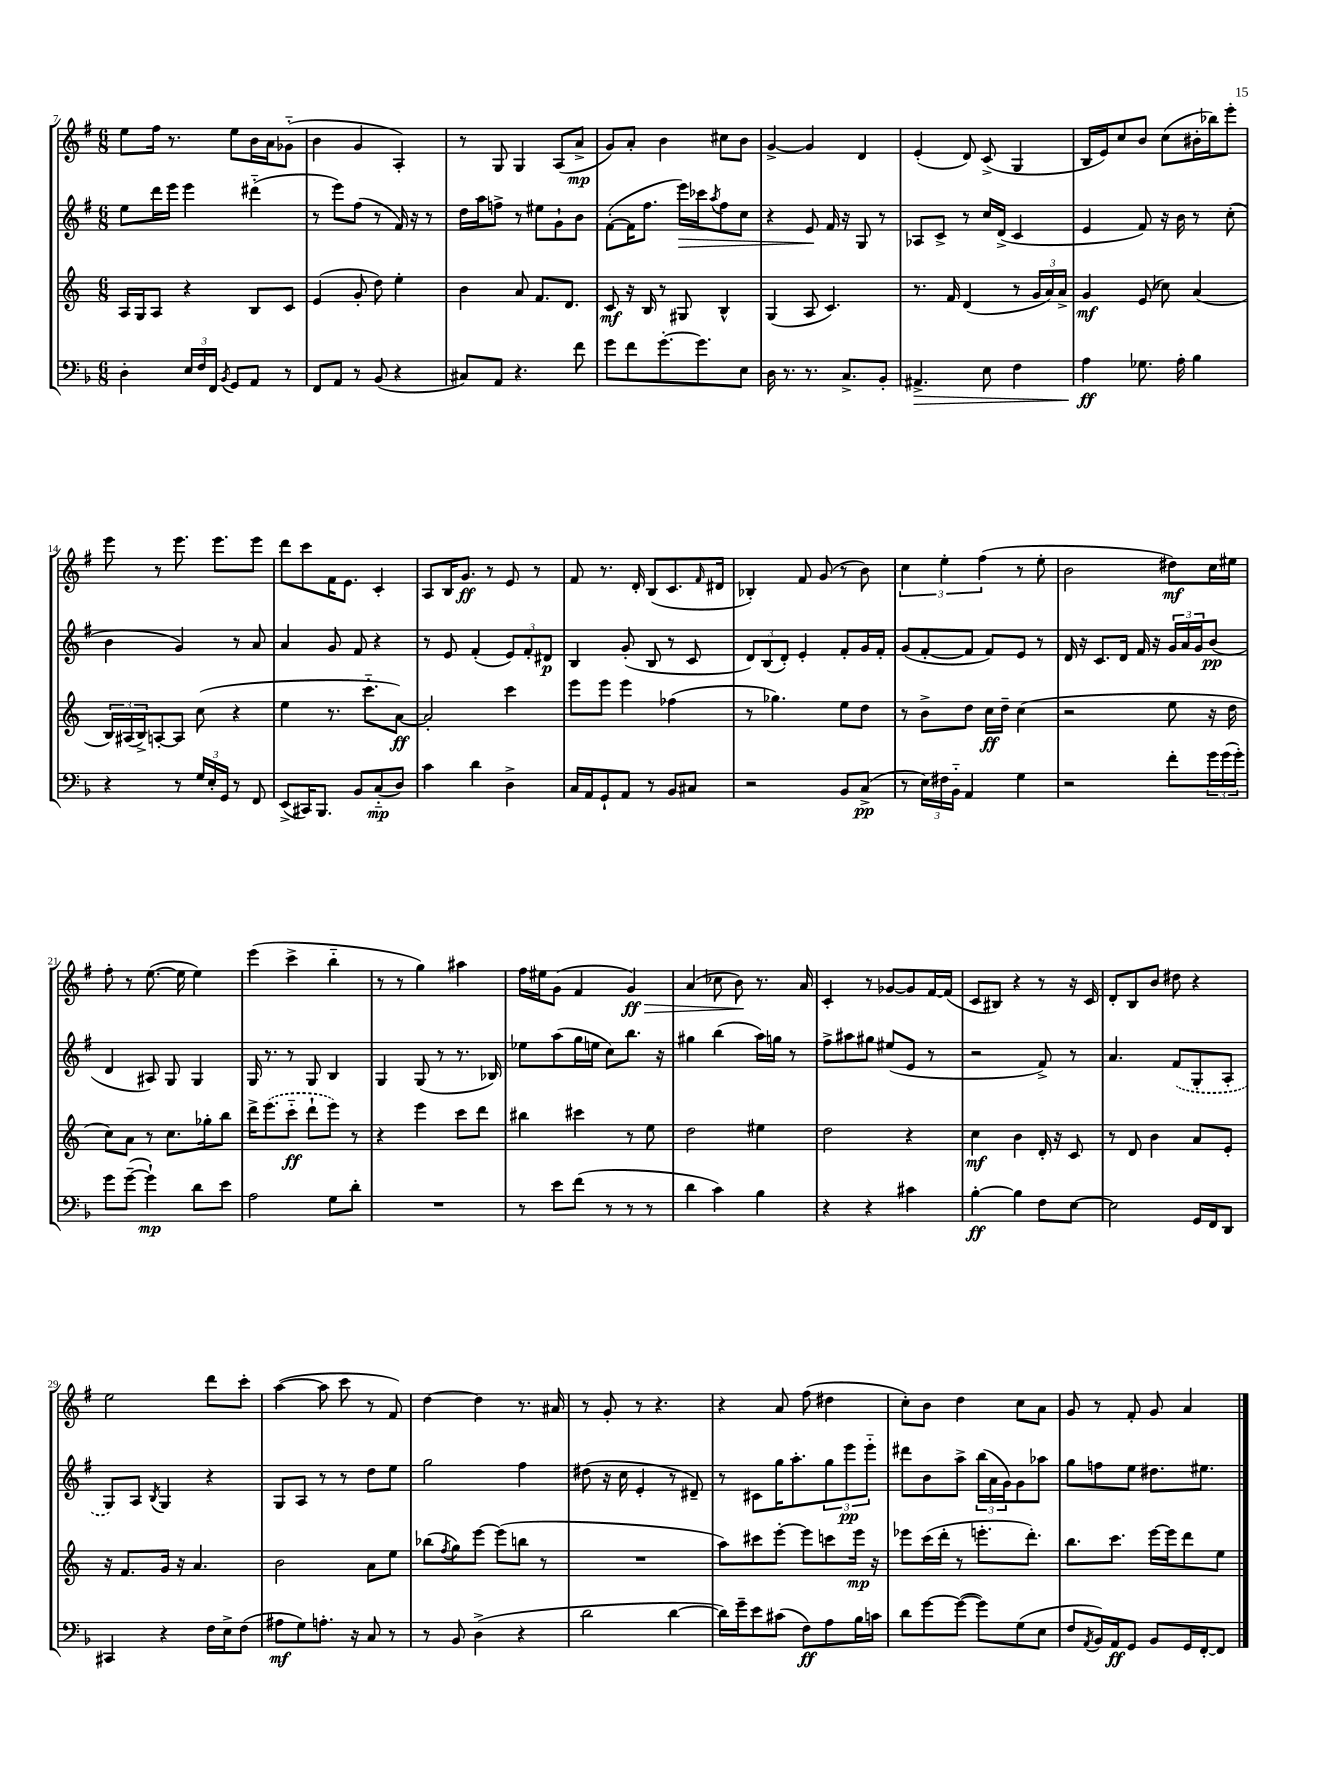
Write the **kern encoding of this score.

**kern	**dynam	**kern	**dynam	**kern	**dynam	**kern	**dynam
*part4	*part4	*part3	*part3	*part2	*part2	*part1	*part1
*staff4	*staff4	*staff3	*staff3	*staff2	*staff2	*staff1	*staff1
*clefF4	*	*clefG2	*	*clefG2	*	*clefG2	*
*k[b-]	*	*k[]	*	*k[f#]	*	*k[f#]	*
*M6/8	*	*M6/8	*	*M6/8	*	*M6/8	*
=7	=7	=7	=7	=7	=7	=7	=7
4D'\	.	16A/LL	.	8ee\L	.	8ee\L	.
.	.	16G/J	.	.	.	.	.
.	.	8A/J	.	16ddd\L	.	16ff#\Jk	.
.	.	.	.	16eee\JJ	.	8.r	.
24E/LL	.	4r	.	4eee\	.	.	.
24F/	.	.	.	.	.	.	.
24FF/JJ	.	.	.	.	.	.	.
8qBB-/	.	.	.	.	.	.	.
8GG/L	.	.	.	.	.	8ee\L	.
8AA/J	.	8B/L	.	(4ddd#X\	.	16b\L	.
.	.	.	.	.	.	16a\J	.
8r	.	8c/J	.	.	.	(8g-X\J	.
=8	=8	=8	=8	=8	=8	=8	=8
8FF/L	.	(4e/	.	8r	.	4b\	.
8AA/J	.	.	.	8eee\L)	.	.	.
8r	.	8g'/	.	(8ff#\J	.	4g/	.
(8BB-/	.	8dd\)	.	8r	.	.	.
4r	.	4ee'\	.	16f#/)	.	4A'/)	.
.	.	.	.	16r	.	.	.
.	.	.	.	8r	.	.	.
=9	=9	=9	=9	=9	=9	=9	=9
8C#X/L)	.	4b\	.	16dd\LL	.	8r	.
.	.	.	.	16aa\J	.	.	.
8AA/J	.	.	.	8ffn^\J	.	8G/	.
4.r	.	8a/	.	8r	.	4G/	.
.	.	8.f/L	.	8ee#X\L	.	.	.
.	.	.	.	8g`\	.	(8A/L	.
.	.	8.d/J	.	.	.	.	.
8f\	.	.	.	8b\J	.	8a^/J	mp
=10	=10	=10	=10	=10	=10	=10	=10
8g\L	.	8c/	mf	([8f#'\L	.	8g/L)	.
8f\	.	16r	.	16f#\K]	.	8a'/J	.
.	.	16B/	.	8.ff#\J	.	.	.
[8.g'\	.	8r	.	.	.	4b\	.
!	!	!	!	!	!LO:HP:b	!	!
.	.	8G#X/	.	16eee\LL)	>	.	.
8.g\]	.	.	.	16ccc-X\J	.	.	.
.	.	.	.	8qaa/	.	.	.
.	.	4B^^/	.	8ff#\	.	8cc#X\L	.
8E\J	.	.	.	8cc\J	.	8b\J	.
=11	=11	=11	=11	=11	=11	=11	=11
16D\	.	(4G/	.	4r	.	[4g^/	.
8.r	.	.	.	.	.	.	.
8.r	.	8A/	.	8e/	.	4g/]	.
.	.	4.c/)	.	16f#/	]	.	.
8.C^/L	.	.	.	16r	.	.	.
.	.	.	.	8G/	.	4d/	.
8BB-'/J	.	.	.	8r	.	.	.
=12	=12	=12	=12	=12	=12	=12	=12
!	!LO:HP:b	!	!	!	!	!	!
4.AA#X^/	>	8.r	.	8A-X/L	.	(4e'/	.
.	.	.	.	8c^/J	.	.	.
.	.	16f/	.	.	.	.	.
.	.	(4d/	.	8r	.	8d/)	.
8E\	.	.	.	16cc/LL	.	(8c^/	.
.	.	.	.	(16d^/JJ	.	.	.
4F\	.	8r	.	4c/	.	4G/	.
.	.	24g/LL	.	.	.	.	.
.	.	24a/)	.	.	.	.	.
.	.	24a^/JJ	.	.	.	.	.
=13	=13	=13	=13	=13	=13	=13	=13
4A\	ff	4g/	mf	4e/	.	16B/LL	.
.	.	.	.	.	.	16e/J)	.
.	.	.	.	.	.	8cc/	.
8.G-X\	]	(8e/	.	8f#/)	.	8b/J	.
.	.	8cc-X\)	.	16r	.	(8cc\L	.
16A'\	.	.	.	16b\	.	.	.
4B-\	.	(4a/	.	8r	.	16b#X'\L	.
.	.	.	.	.	.	16bb-X\J)	.
.	.	.	.	(8cc'\	.	8eee'\J	.
!!LO:LB:g=z
=14	=14	=14	=14	=14	=14	=14	=14
4r	.	24B/LL)	.	4b\	.	8eee\	.
.	.	(24A#X/	.	.	.	.	.
.	.	24B^/J)	.	.	.	.	.
.	.	[8An'/	.	.	.	8r	.
8r	.	8A/J]	.	4g/)	.	8.eee\	.
24G/LL	.	(8cc\	.	.	.	.	.
24E'/	.	.	.	.	.	.	.
.	.	.	.	.	.	8.eee\L	.
24GG/JJ	.	.	.	.	.	.	.
8r	.	4r	.	8r	.	.	.
8FF/	.	.	.	8a/	.	8eee\J	.
=15	=15	=15	=15	=15	=15	=15	=15
(8EE^/L	.	4ee\	.	4a/	.	8ddd\L	.
16CC#X/K)	.	.	.	.	.	8ccc\	.
8.BBB-/J	.	.	.	.	.	.	.
.	.	8.r	.	8g/	.	16f#\K	.
.	.	.	.	.	.	8.e\J	.
8BB-/L	.	.	.	8f#/	.	.	.
.	.	8.ccc\L	.	.	.	.	.
(8C/	mp	.	.	4r	.	4c'/	.
8D/J)	.	[8a\J)	ff	.	.	.	.
=16	=16	=16	=16	=16	=16	=16	=16
4c\	.	2a'/]	.	8r	.	8A/L	.
.	.	.	.	8e/	.	16B/K	.
.	.	.	.	.	.	8.g/J	ff
4d\	.	.	.	(4f#'/	.	.	.
.	.	.	.	.	.	8r	.
4D^\	.	4ccc\	.	12e/L)	.	8e/	.
.	.	.	.	12f#'/	.	.	.
.	.	.	.	.	.	8r	.
.	.	.	.	12d#X/J	p	.	.
=17	=17	=17	=17	=17	=17	=17	=17
16C/LL	.	8eee\L	.	4B/	.	8f#/	.
16AA/J	.	.	.	.	.	.	.
8GG`/	.	8eee\J	.	.	.	8.r	.
8AA/J	.	4eee\	.	(8g'/	.	.	.
.	.	.	.	.	.	16d'/	.
8r	.	.	.	8B/	.	(8B/L	.
8BB-/L	.	(4ff-X\	.	8r	.	8.c/	.
8C#X/J	.	.	.	8c/	.	.	.
.	.	.	.	.	.	16qqf#/	.
.	.	.	.	.	.	16d#X/Jk	.
=18	=18	=18	=18	=18	=18	=18	=18
2r	.	8r	.	12d/L)	.	4B-X'/)	.
.	.	.	.	(12B/	.	.	.
.	.	4.gg-X\)	.	.	.	.	.
.	.	.	.	12d'/J)	.	.	.
.	.	.	.	4e'/	.	8f#/	.
.	.	.	.	.	.	(8g/	.
8BB-/L	.	8ee\L	.	8f#'/L	.	8r	.
(8C^/J	pp	8dd\J	.	16g/L	.	8b\)	.
.	.	.	.	16f#'/JJ	.	.	.
=19	=19	=19	=19	=19	=19	=19	=19
8r	.	8r	.	(8g/L	.	6cc\	.
24E\LL)	.	8b^\L	.	[8f#'/	.	.	.
24F#X\	.	.	.	.	.	6ee'\	.
24BB-\JJ	.	.	.	.	.	.	.
4AA/	.	8dd\J	.	8f#/J]	.	.	.
.	.	.	.	.	.	(6ff#\	.
.	.	16cc\LL	ff	8f#/L)	.	.	.
.	.	16dd~\JJ	.	.	.	.	.
4G\	.	(4cc\	.	8e/J	.	8r	.
.	.	.	.	8r	.	8ee'\	.
=20	=20	=20	=20	=20	=20	=20	=20
2r	.	2r	.	16d/	.	2b\	.
.	.	.	.	16r	.	.	.
.	.	.	.	8.c/L	.	.	.
.	.	.	.	16d/Jk	.	.	.
.	.	.	.	16f#/	.	.	.
.	.	.	.	16r	.	.	.
8f'\L	.	8ee\	.	24g/LL	.	8dd#X\L)	mf
.	.	.	.	24a/	.	.	.
.	.	.	.	24g/J	.	.	.
24g\L	.	16r	.	(8b/J	pp	16cc\L	.
(24g\	.	.	.	.	.	.	.
.	.	16dd\	.	.	.	16ee#X\JJ	.
24g'\JJ)	.	.	.	.	.	.	.
!!LO:LB:g=z
=21	=21	=21	=21	=21	=21	=21	=21
8g\L	.	8cc\L)	.	4d/	.	8ff#'\	.
([8g~\J	.	8a\J	.	.	.	8r	.
4g`\])	mp	8r	.	8A#X/)	.	([8.ee\	.
.	.	8.cc\L	.	8G/	.	.	.
.	.	.	.	.	.	16ee\]	.
8d\L	.	.	.	4G/	.	4ee\)	.
.	.	16gg-X'\k	.	.	.	.	.
8e\J	.	8bb\J	.	.	.	.	.
=22	=22	=22	=22	=22	=22	=22	=22
2A\	.	16ddd^\KL	.	16G/	.	(4eee\	.
.	.	(8.eee\	.	8.r	.	.	.
.	.	8ccc\J	ff	8r	.	4ccc^\	.
.	.	8ddd`\L	.	8G/	.	.	.
8G\L	.	8eee\J)	.	4B/	.	4bb\	.
8d'\J	.	8r	.	.	.	.	.
=23	=23	=23	=23	=23	=23	=23	=23
2.r	.	4r	.	4G/	.	8r	.
.	.	.	.	.	.	8r	.
.	.	4eee\	.	(8G/	.	4gg\)	.
.	.	.	.	8r	.	.	.
.	.	8ccc\L	.	8.r	.	4aa#X\	.
.	.	8ddd\J	.	.	.	.	.
.	.	.	.	16B-X/)	.	.	.
=24	=24	=24	=24	=24	=24	=24	=24
8r	.	4bb#X\	.	8ee-X\L	.	16ff#\LL	.
.	.	.	.	.	.	16ee#X\J	.
8e\L	.	.	.	(8aa\	.	(8g\J	.
(8f\J	.	4ccc#X\	.	16gg\L	.	4f#/	.
.	.	.	.	16een\JJ	.	.	.
8r	.	.	.	8cc\L)	.	.	.
!	!	!	!	!	!	!	!LO:HP:b
8r	.	8r	.	8.bb\J	.	4g/)	> ff
8r	.	8ee\	.	.	.	.	.
.	.	.	.	16r	.	.	.
=25	=25	=25	=25	=25	=25	=25	=25
4d\	.	2dd\	.	4gg#X\	.	(4a/	.
4c\)	.	.	.	(4bb\	.	8cc-X\	.
.	.	.	.	.	.	8b\)	.
4B-\	.	4ee#X\	.	16aa\LL)	.	8.r	]
.	.	.	.	16ggn\JJ	.	.	.
.	.	.	.	8r	.	.	.
.	.	.	.	.	.	16a/	.
=26	=26	=26	=26	=26	=26	=26	=26
4r	.	2dd\	.	8ff#^\L	.	4c'/	.
.	.	.	.	8aa#X\	.	.	.
4r	.	.	.	8gg#X\J	.	8r	.
.	.	.	.	(8ee#X/L	.	[8g-X/L	.
4c#X\	.	4r	.	8e/J	.	8g-/]	.
.	.	.	.	8r	.	[16f#/L	.
.	.	.	.	.	.	(16f#/JJ]	.
=27	=27	=27	=27	=27	=27	=27	=27
[4B-'\	ff	4cc\	mf	2r	.	8c/L	.
.	.	.	.	.	.	8B#X/J)	.
4B-\]	.	4b\	.	.	.	4r	.
8F\L	.	16d'/	.	8f#^/)	.	8r	.
.	.	16r	.	.	.	.	.
[8E\J	.	8c/	.	8r	.	16r	.
.	.	.	.	.	.	16c/	.
=28	=28	=28	=28	=28	=28	=28	=28
2E\]	.	8r	.	4.a/	.	8d'/L	.
.	.	8d/	.	.	.	8B/	.
.	.	4b\	.	.	.	8b/J	.
.	.	.	.	(8f#/L	.	8dd#X\	.
16GG/LL	.	8a/L	.	8G'/	.	4r	.
16FF/J	.	.	.	.	.	.	.
8DD/J	.	8e'/J	.	8A'/J	.	.	.
!!LO:LB:g=z
=29	=29	=29	=29	=29	=29	=29	=29
4CC#X/	.	16r	.	8G/L)	.	2ee\	.
.	.	8.f/L	.	.	.	.	.
.	.	.	.	8A/J	.	.	.
.	.	.	.	8qB/	.	.	.
4r	.	16g/Jk	.	4G/	.	.	.
.	.	16r	.	.	.	.	.
.	.	4.a/	.	.	.	.	.
16F\LL	.	.	.	4r	.	8ddd\L	.
16E^\J	.	.	.	.	.	.	.
(8F\J	.	.	.	.	.	8ccc'\J	.
=30	=30	=30	=30	=30	=30	=30	=30
8A#X\L	mf	2b\	.	8G/L	.	([4aa\	.
8G\)	.	.	.	8A/J	.	.	.
8.An'\J	.	.	.	8r	.	8aa\]	.
.	.	.	.	8r	.	8ccc\	.
16r	.	.	.	.	.	.	.
8C/	.	8a\L	.	8dd\L	.	8r	.
8r	.	8ee\J	.	8ee\J	.	8f#/)	.
=31	=31	=31	=31	=31	=31	=31	=31
8r	.	(8bb-X\L	.	2gg\	.	[4dd\	.
.	.	8qff/	.	.	.	.	.
8BB-/	.	8gg\)	.	.	.	.	.
(4D^\	.	[8eee\J	.	.	.	4dd\]	.
.	.	(8eee\L]	.	.	.	.	.
4r	.	8bbn\J	.	4ff#\	.	8.r	.
.	.	8r	.	.	.	.	.
.	.	.	.	.	.	16a#X/	.
=32	=32	=32	=32	=32	=32	=32	=32
2d\	.	2.r	.	(8dd#X\	.	8r	.
.	.	.	.	16r	.	8g'/	.
.	.	.	.	16cc\	.	.	.
.	.	.	.	4e'/	.	8r	.
.	.	.	.	.	.	4.r	.
[4d\	.	.	.	8r	.	.	.
.	.	.	.	8d#X~/)	.	.	.
=33	=33	=33	=33	=33	=33	=33	=33
16d\LL])	.	8aa\L)	.	8r	.	4r	.
16g~\J	.	.	.	.	.	.	.
8e\	.	8ccc#X\	.	8c#X\L	.	.	.
(8c#X\J	.	[8eee'\J	.	16gg\K	.	8a/	.
.	.	.	.	8.aa'\	.	.	.
8F\L)	ff	8eee\L]	.	.	.	(8ff#\	.
8A\	.	8cccn\	.	12gg\	.	4dd#X\	.
.	.	.	.	12eee\	pp	.	.
16B-\L	.	16eee\Jk	mp	.	.	.	.
.	.	.	.	12eee\J	.	.	.
16cn\JJ	.	16r	.	.	.	.	.
=34	=34	=34	=34	=34	=34	=34	=34
8d\L	.	8eee-X\L	.	8ddd#X\L	.	8cc'\L)	.
[8g\	.	(16ccc\L	.	8b\	.	8b\J	.
.	.	16ddd'\JJ	.	.	.	.	.
(8g\J_	.	8r	.	8aa^\J	.	4dd\	.
8g\L])	.	8.eeen'\L	.	(24bb\LL	.	.	.
.	.	.	.	24a\	.	.	.
.	.	.	.	24g\J)	.	.	.
(8G\	.	.	.	8g\	.	8cc\L	.
.	.	8.ddd'\J)	.	.	.	.	.
8E\J	.	.	.	8aa-X\J	.	8a\J	.
=35	=35	=35	=35	=35	=35	=35	=35
8F/L	.	8.bb\L	.	8gg\L	.	8g/	.
8qAA/	.	.	.	.	.	.	.
16BB-/L)	.	.	.	8ffn\	.	8r	.
16AA/J	ff	8.ccc\J	.	.	.	.	.
8GG/J	.	.	.	8ee\J	.	8f#'/	.
8BB-/L	.	[16eee\LL	.	8.dd#X\L	.	8g/	.
.	.	16eee\J]	.	.	.	.	.
16GG/L	.	8ddd\	.	.	.	4a/	.
[16FF'/J	.	.	.	8.ee#X\J	.	.	.
8FF/J]	.	8ee\J	.	.	.	.	.
==	==	==	==	==	==	==	==
*-	*-	*-	*-	*-	*-	*-	*-
